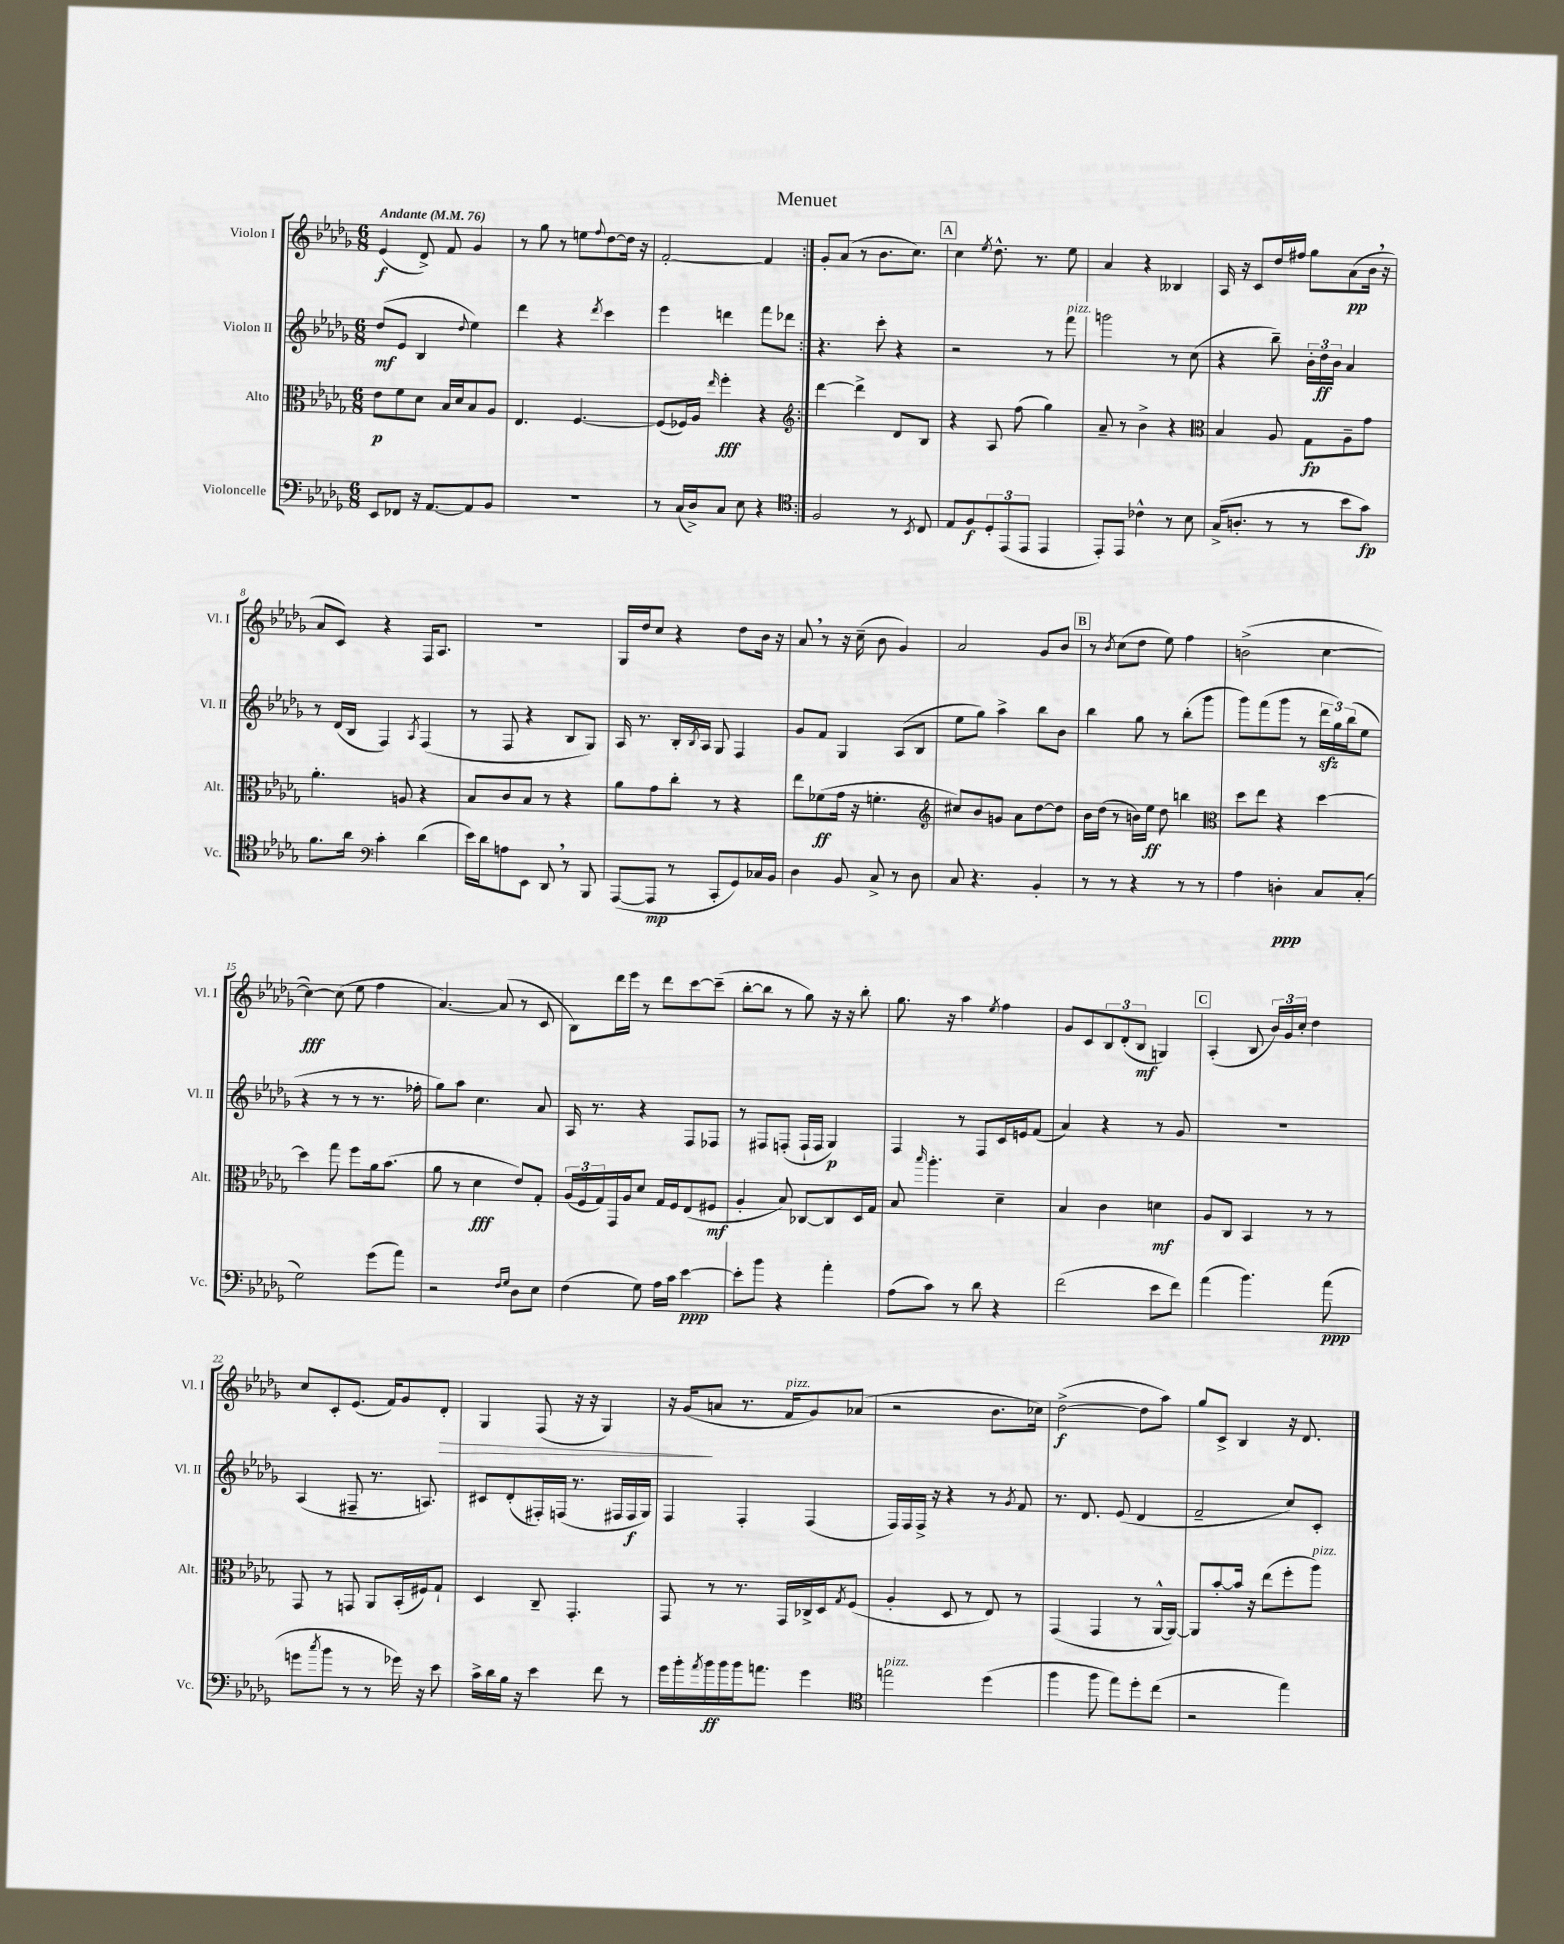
\header { title = "Menuet" }
<<
\new StaffGroup <<
\new Staff = "s0" \with { instrumentName = "Violon I" shortInstrumentName = "Vl. I" } {
    \clef treble \key des \major \numericTimeSignature \time 6/8 \tempo "Andante" 4 = 76
    \repeat volta 2 { ees'4\f( des'8->) f'8 ges'4 |
    r8 ges''8 r8 e''8 \appoggiatura { f''8 } des''8~ des''16 r16 |
    f'2~-. f'4 | }
    ges'8-. aes'8( r8 bes'8. c''8.) |
    \mark \markup { \box "A" } c''4 \acciaccatura { ees''8 } des''8.-^ r8. ees''8 |
    aes'4 r4 beses4 |
    aes16 r16 c'8 des''16 fis''16 ges''8 aes'8\pp( bes'16 \breathe r16 |
    aes'8 c'8) r4 f16 aes8. |
    R2. |
    ges16 des''16 c''8 r4 des''8 bes'16 r16 |
    aes'8 \breathe r8 r16 c''16--( bes'8 ges'4) |
    aes'2 ges'8 bes'8 |
    \mark \markup { \box "B" } r8 \acciaccatura { bes'8 } c''8( des''8 ees''8) f''4 |
    b'2->( c''4~ |
    c''4~\fff) c''8( ees''8 f''4 |
    aes'4.~) aes'8( r8 c'8 |
    bes8) des'''16 ees'''16 r8 des'''8 c'''8~ c'''8--( |
    bes''8~-. bes''8 r8 ges''8) r16 r16 bes''8-. |
    ges''8. r16 aes''4 \acciaccatura { ees''8 } f''4 |
    ges'8 c'8 \tuplet 3/2 { bes8 des'8-.( bes8\mf } g4) |
    \mark \markup { \box "C" } aes4-.( bes8 \tuplet 3/2 { bes'16) ges'16 c''16-. } des''4 |
    c''8 c'8-. ees'8.( f'16) ges'8 des'8-.\> |
    ges4 f8( r16 r16 ges4) |
    r16 ges'16\!( a'8 r8. f'16^\markup { \italic "pizz." } ges'8) aes'8( |
    r2 bes'8. ces''16) |
    des''2~->\f( des''8 aes''8) |
    ges''8 c'8-> bes4 r16 des'8. \bar "|." |
}
\new Staff = "s1" \with { instrumentName = "Violon II" shortInstrumentName = "Vl. II" } {
    \clef treble \key des \major \numericTimeSignature \time 6/8
    \repeat volta 2 { des''8\mf( ees'8 bes4 \appoggiatura { des''8 } ees''4) |
    des'''4 r4 \acciaccatura { des'''8 } c'''4 |
    ees'''4 d'''4 f'''8 des'''8 | }
    r4. c'''8-. r4 |
    \mark \markup { \box "A" } r2 r8 f'''8^\markup { \italic "pizz." } |
    g'''2 r8 c''8( |
    r4 bes''8--) \tuplet 3/2 { bes'16-. des''16\ff bes'16 } aes'4 |
    r8 des'16( bes16 f4) \acciaccatura { aes8 } f4( |
    r8 f8 r4 bes8 ges8) |
    aes16 r8. bes16-. \acciaccatura { bes8 } aes16 ges8 f4 |
    ges'8 f'8 ges4 aes8( bes8 |
    ees''8 ges''8) aes''4-> bes''8 bes'8 |
    \mark \markup { \box "B" } bes''4 ges''8 r8 bes''8-.( ges'''8 |
    ges'''8) f'''8( ges'''8 r8 \tuplet 3/2 { des'''16\sfz ges''16) bes''16( } ees''8 |
    r4 r8 r8 r8. fes''16-. |
    ges''8) aes''8 c''4. aes'8 |
    aes16 r8. r4 f8 fes8 |
    r8 fis8 f8-.( f16-! f16 ges4\p) |
    f4 r8 f8 c'16 e'16 f'8( |
    aes'4) r4 r8 ges'8 |
    \mark \markup { \box "C" } R2. |
    aes4( fis8-- r8. a8.) |
    cis'8 des'8-.( fis16-.) f16( r8. fis16 fis16\f ges16) |
    f4 f4-. f4( |
    f16) f16 f16-> r16 r4 r8 \acciaccatura { ges'8 } f'8 |
    r8. des'8. ees'8( des'4 |
    f'2-- c''8) c'8-. \bar "|." |
}
\new Staff = "s2" \with { instrumentName = "Alto" shortInstrumentName = "Alt." } {
    \clef alto \key des \major \numericTimeSignature \time 6/8
    \repeat volta 2 { ees'8\p f'8 des'8 bes16 des'16 bes8 aes8 |
    ees4. f4.~ |
    f8( fes16) aes16 \grace { ees''16 } f''4-.\fff r4 | }
    \clef treble des'''4~ des'''4-> des'8 bes8 |
    \mark \markup { \box "A" } r4 aes8 f''8( ges''4) |
    aes'8-- r8 bes'4-> r4 |
    \clef alto bes4 aes8 ges8\fp aes8-- ges'8 |
    aes'4.-. a8 r4 |
    bes8 c'8 bes8 r8 r4 |
    aes'8 ges'8 c''8-. r8 r4 |
    ees''8 fes'8\ff( ges'16 r16 f'4.-. |
    \clef treble cis''8) bes'8 g'8 aes'8 des''8~ des''8 |
    \mark \markup { \box "B" } bes'16 des''16( r8 b'16) ees''16\ff des''8 b''4 |
    \clef alto des''8 ees''8 r4 des''4~ |
    des''4 ges''8 f''8 aes'16 bes'8.( |
    aes'8 r8 des'4\fff ees'8) ges8-. |
    \tuplet 3/2 { aes16( f16 ges16) } ges,16 aes16 des'8 ges16 f16 ees8( fis8\mf |
    aes4-. bes8) ces8~ ces8 des16 ges16 |
    bes8 \grace { bes''16 } aes''4.-. des'4-- |
    bes4 c'4 d'4\mf |
    \mark \markup { \box "C" } aes8 c8 bes,4 r8 r8 |
    ges,8 r8 g,8 aes,8 bes,16-.( fis16) ges8-! |
    des4 c8-- ges,4.-. |
    ges,8 r8 r8. ges,16 ces16-> des16 \acciaccatura { ges8 } f8( |
    aes4-. des8 r8 ees8) r8 |
    ges,4( ges,4 r8 aes,16~-^ aes,16~) |
    aes,8 bes'8~-. bes'16 r16 ees''8( f''8-. aes''8^\markup { \italic "pizz." }) \bar "|." |
}
\new Staff = "s3" \with { instrumentName = "Violoncelle" shortInstrumentName = "Vc." } {
    \clef bass \key des \major \numericTimeSignature \time 6/8
    \repeat volta 2 { ees,8 fes,8 r16 aes,8.~ aes,8 bes,8 |
    R2. |
    r8 c16( des16->) c8 ees8 r4 | }
    \clef tenor f2 r8 \acciaccatura { bes,8 } c8 |
    \mark \markup { \box "A" } ees8 f8\f \tuplet 3/2 { des8-. ees,8( ees,8 } ees,4 |
    ees,8-.) ees,8 ces'4-^ r8 bes8 |
    ges16->( a8.-. r8 r8 bes'8 ges'8\fp) |
    f'8. aes'16 \clef bass c'4-. des'4( |
    ees'16) des'16 a8 ees,8 des,8 \breathe r8 bes,,8 |
    aes,,8~( aes,,8\mp r8 c,8-. ges,8) ces16 bes,16 |
    des4 bes,8 c8-> r8 des8 |
    c8 r4. bes,4-. |
    \mark \markup { \box "B" } r8 r8 r4 r8 r8 |
    aes4 d4-.\ppp c8 c8-.( |
    ges2) ges'8( aes'8) |
    r2 \grace { f16 ges16 } des8 ees8 |
    f4( ges8) aes16 c'16 ees'4~\ppp |
    ees'8-. bes'8 r4 aes'4-. |
    aes8( c'8) r8 des'8 r4 |
    f'2( ees'8 f'8) |
    \mark \markup { \box "C" } aes'4( bes'4.) aes'8\ppp( |
    g'8 \acciaccatura { c''8 } bes'8 r8 r8 ges'16) r16 ees'8 |
    c'16-> des'16 bes16 r16 ees'4 f'8 r8 |
    ges'16 bes'16-. \acciaccatura { aes'8 } bes'16\ff bes'16 bes'16 a'8. ges'4 |
    \clef tenor e''2^\markup { \italic "pizz." } des''4( |
    f''4 f''8 ees''8) des''8-. c''8( |
    r2 ees''4) \bar "|." |
}
>>
>>
